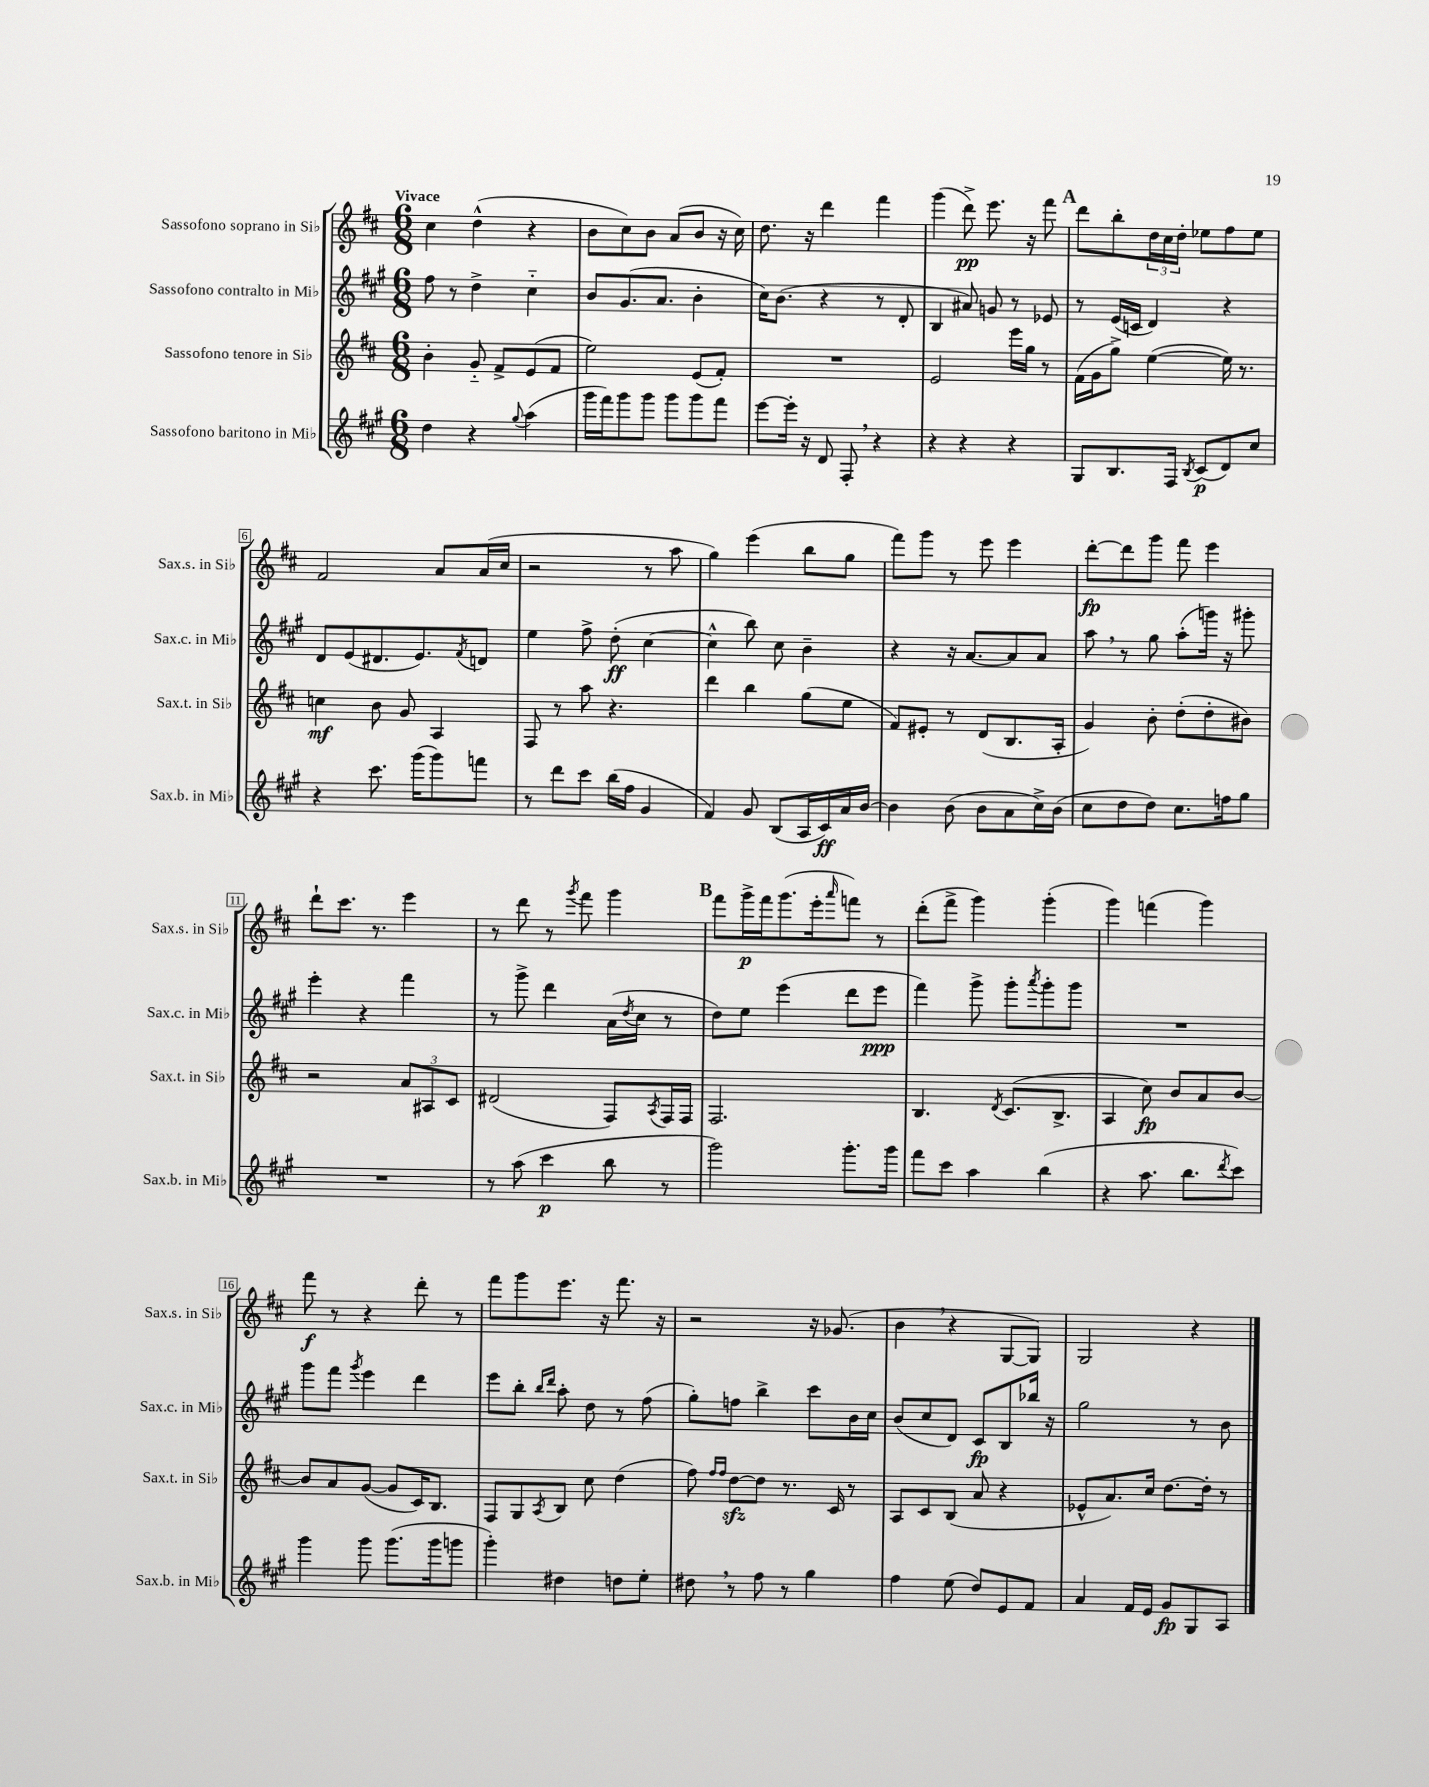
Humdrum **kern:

**kern	**kern	**kern	**kern
*staff4	*staff3	*staff2	*staff1
*clefG2	*clefG2	*clefG2	*clefG2
*k[f#c#g#]	*k[f#c#]	*k[f#c#g#]	*k[f#c#]
*M6/8	*M6/8	*M6/8	*M6/8
4dd	4b'	8ff#	4cc#
.	.	8r	.
4r	8g'~	4dd^	(4dd^^
.	8f#^	.	.
8qqgg#	.	.	.
(4aa	(8e	4cc#'~	4r
.	8f#	.	.
=	=	=	=
16ggg#	2ee)	8b	8b
16fff#)	.	.	.
8ggg#	.	(8.g#	8cc#)
8ggg#	.	.	8b
.	.	8.a	.
8ggg#	.	.	(8a
8ggg#	(8e	4b'	8b
8fff#	8f#')	.	16r
.	.	.	16cc#)
=	=	=	=
[8eee	2.r	16cc#)	8.dd
.	.	(8.b	.
16eee']	.	.	.
16r	.	.	16r
8d	.	4r	4ddd
8F#'	.	.	.
4r	.	8r	4fff#
.	.	8d'	.
=	=	=	=
4r	2e	4B	(4ggg
4r	.	8a#)	8ddd^)
.	.	8g	8.eee
4r	16eee	8r	.
.	16gg	.	16r
.	8r	8e-	8fff#
=	=	=	=
8G#	(16f#	8r	8ddd
.	16g	.	.
8.B	8gg^)	(16e	8bb'
.	.	16c	.
.	([4ee	4d)	24dd
.	.	.	24cc#
16F#	.	.	.
.	.	.	24dd'
8qB	.	.	.
(8c#	.	.	8ee-
8d)	16ee])	4r	8ff#
.	8.r	.	.
8cc#	.	.	8ee-
=	=	=	=
4r	4cc	8d	2f#
.	.	(8e	.
8.ccc#	8b	8.d#	.
.	8g	.	.
(16ggg#	.	8.e)	.
8ggg#)	4A	.	8a
.	.	8qf#	.
8fff	.	8d	(16a
.	.	.	16cc#
=	=	=	=
8r	8F#	4ee	2r
8ddd	8r	.	.
8ccc#	8aa	8ff#^	.
(16bb	4.r	(8dd'	.
16ff#	.	.	.
4g#	.	[4cc#	8r
.	.	.	8aa
=	=	=	=
4f#)	4ddd	4cc#^^]	4gg)
8g#	4bb	8bb)	(4eee
(8B	.	8cc#	.
16A	(8gg	4b~	8bb
16c#)	.	.	.
16a	8ee	.	8gg
[16b	.	.	.
=	=	=	=
4b]	8f#)	4r	8fff#)
.	8e#'	.	8ggg
(8b	8r	16r	8r
.	.	[8.a	.
8b	(8d	.	8eee
8a	8.B	8a]	4eee
16cc#^)	.	8a	.
(16b	16A'	.	.
=	=	=	=
8cc#	4g)	8aa	[8ddd'
8dd	.	8r	8ddd]
8dd)	8b'	8gg#	8ggg
8.cc#	(8dd'	(8aa'	8fff#
.	8dd'	16ggg)	4eee
16ff	.	16r	.
8gg#	8b#)	8ggg#'	.
=	=	=	=
2.r	2r	4eee'	8ddd`
.	.	.	8.ccc#
.	.	4r	.
.	.	.	8.r
.	12a	4fff#	4eee
.	12A#	.	.
.	12c#	.	.
=	=	=	=
8r	(2d#	8r	8r
(8aa	.	8ggg#^	8ddd
4ccc#	.	4ddd	8r
.	.	.	8qggg
.	.	.	8fff#
8bb	8F#)	(16a	4ggg
.	.	8qdd	.
.	.	16cc#	.
.	8qA	.	.
8r	16F#	8r	.
.	16F#	.	.
=	=	=	=
2ggg#)	2.F#	8dd)	8fff#
.	.	8ee	16ggg^
.	.	.	16fff#
.	.	(4eee	(8.ggg
.	.	.	16eee'
.	.	.	16qqaaa
8.ggg#'	.	8ddd	8fff)
.	.	8eee	8r
16ggg#	.	.	.
=	=	=	=
8fff#	4.B	4fff#)	(8ddd'
8ccc#	.	.	8fff#^
4aa	.	8ggg#^	4ggg)
.	8qd	.	.
.	(8.c#	8ggg#'	.
.	.	8qaaa	.
(4bb	.	8ggg#'	(4ggg'
.	8.B^	.	.
.	.	8ggg#	.
=	=	=	=
4r	4A	2.r	4ggg)
8.aa	8cc#)	.	(4fff
.	8b	.	.
8.bb	.	.	.
.	8a	.	4ggg)
8qddd	.	.	.
8ccc#)	[8b	.	.
=	=	=	=
4ggg#	8b]	8ggg#	8fff#
.	8a	8fff#	8r
.	.	8qggg#	.
8ggg#	([8g	4eee	4r
(8.ggg#	8g]	.	.
.	16c#)	4ddd	8ddd'
16ggg#	8.B	.	.
8ggg	.	.	8r
=	=	=	=
4ggg#')	8F#	8eee	8fff#
.	8G	8bb'	8ggg
.	.	16qqbb	.
.	8qA	16qqddd	.
4dd#	8B	8aa'	8.eee
.	8cc#	8dd	.
.	.	.	16r
8dd	(4dd	8r	8.fff#
8ee'	.	(8ff#	.
.	.	.	16r
=	=	=	=
8dd#	8ff#)	8gg#')	2r
.	16qqff#	.	.
.	16qqff#	.	.
8r	[8dd	8ff	.
8ff#	8dd]	4bb^	.
8r	8.r	.	.
4gg#	.	8ccc#	16r
.	16c#	.	(8.g-
.	8r	16b	.
.	.	16cc#	.
=	=	=	=
4ff#	8A	(8b	4b
.	8c#	8cc#	.
(8ee	(8B	8d)	4r
8dd)	8a	8c#	.
8e	4r	8B	[8G
8f#	.	16bb-	8G])
.	.	16r	.
=	=	=	=
4a	8e-^^	2gg#	2G
.	8.a)	.	.
16f#	.	.	.
16e	16cc#	.	.
8g#	[8.dd	.	.
8G#	.	8r	4r
.	16dd']	.	.
8A	8r	8b	.
==	==	==	==
*-	*-	*-	*-
